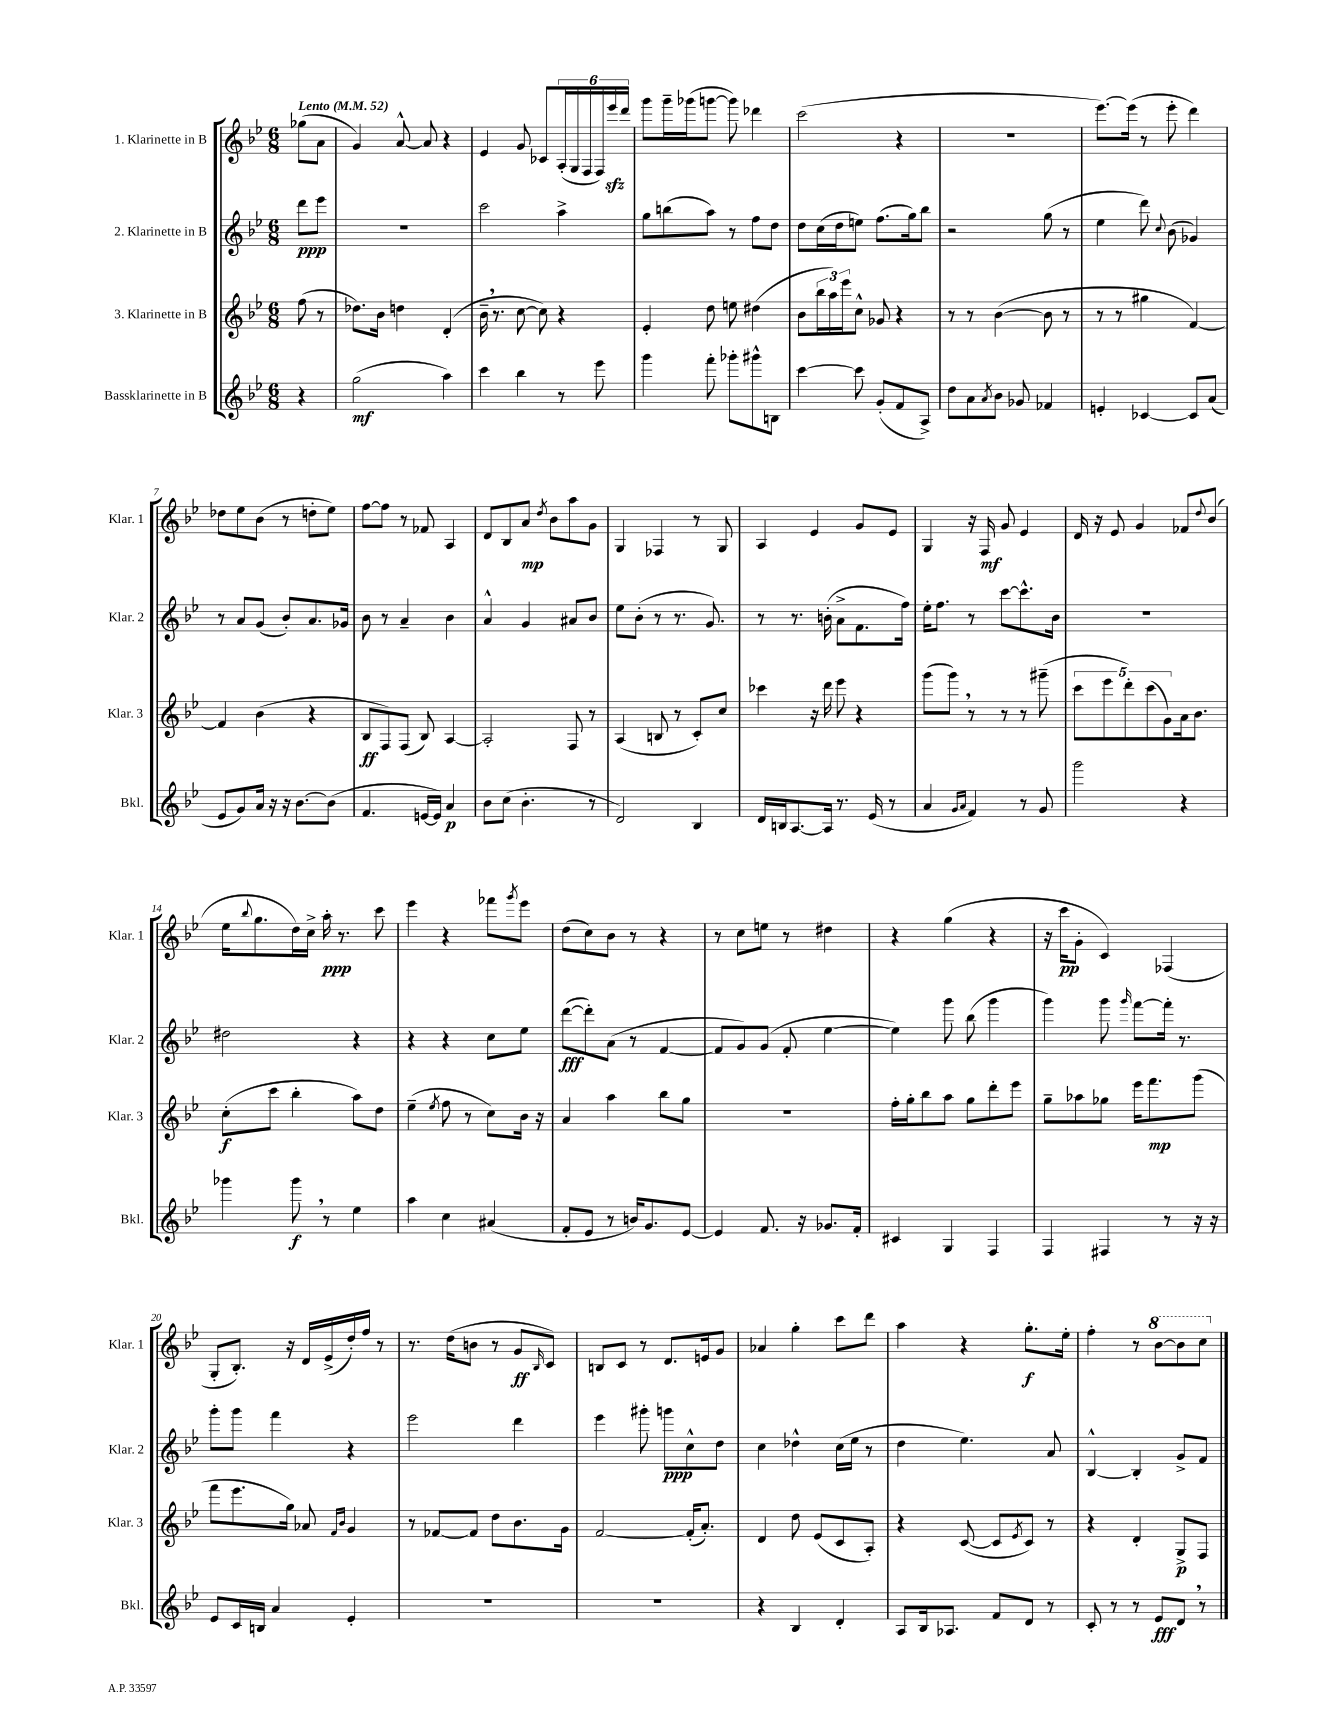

**kern	**dynam	**kern	**dynam	**kern	**dynam	**kern	**dynam
*part4	*part4	*part3	*part3	*part2	*part2	*part1	*part1
*staff4	*staff4	*staff3	*staff3	*staff2	*staff2	*staff1	*staff1
*I"Bassklarinette in B	*	*I"3. Klarinette in B	*	*I"2. Klarinette in B	*	*I"1. Klarinette in B	*
*I'Bkl.	*	*I'Klar. 3	*	*I'Klar. 2	*	*I'Klar. 1	*
*clefG2	*	*clefG2	*	*clefG2	*	*clefG2	*
*k[b-e-]	*	*k[b-e-]	*	*k[b-e-]	*	*k[b-e-]	*
*M6/8	*	*M6/8	*	*M6/8	*	*M6/8	*
*MM52	*	*MM52	*	*MM52	*	*MM52	*
=	=	=	=	=	=	=	=
!	!	!	!	!	!	!LO:TX:a:B:t=Lento	!
4r	.	(8ff\	.	8ddd\L	ppp	(8gg-X\L	.
.	.	8r	.	8eee-\J	.	8a\J	.
=1	=1	=1	=1	=1	=1	=1	=1
(2gg\	mf	8.dd-X\L)	.	2.r	.	4g/)	.
.	.	16b-\Jk	.	.	.	.	.
.	.	4ddn\	.	.	.	[8a^^/	.
.	.	.	.	.	.	8a/]	.
4aa\)	.	(4d'/	.	.	.	4r	.
=2	=2	=2	=2	=2	=2	=2	=2
4ccc\	.	16b-~,\	.	2ccc\	.	4e-/	.
.	.	8.r	.	.	.	.	.
4bb-\	.	[8cc\	.	.	.	8g/	.
.	.	8cc\])	.	.	.	8c-X/L	.
8r	.	4r	.	4aa^\	.	(24A'/L	.
.	.	.	.	.	.	24G/	.
.	.	.	.	.	.	24F/	.
8eee-\	.	.	.	.	.	24F/)	.
.	.	.	.	.	.	24eee-zz/	.
.	.	.	.	.	.	24ddd/JJ	.
=3	=3	=3	=3	=3	=3	=3	=3
4ggg\	.	4e-'/	.	8gg\L	.	8ggg\L	.
.	.	.	.	(8bbn\	.	16ggg~\L	.
.	.	.	.	.	.	(16ggg-X\J	.
8fff'\	.	8dd\	.	8aa\J)	.	[8gggn\J	.
8ggg-X'\L	.	8een\	.	8r	.	8ggg\])	.
8ggg#X^^\	.	(4dd#X\	.	8ff\L	.	4ddd-X\	.
8Bn\J	.	.	.	8dd\J	.	.	.
=4	=4	=4	=4	=4	=4	=4	=4
[4ccc\	.	8b-\L	.	8dd\L	.	(2ccc\	.
.	.	24bb-\L	.	(16cc\L	.	.	.
.	.	24aa\)	.	.	.	.	.
.	.	.	.	16dd\J	.	.	.
.	.	24eee-\J	.	.	.	.	.
8ccc\]	.	8cc^^\J	.	8een\J)	.	.	.
(8g'/L	.	8g-X/	.	(8.ff\L	.	.	.
8f/	.	4r	.	.	.	4r	.
.	.	.	.	16gg\k)	.	.	.
8A^/J)	.	.	.	8bb-\J	.	.	.
=5	=5	=5	=5	=5	=5	=5	=5
8dd\L	.	8r	.	2r	.	2.r	.
8a\	.	8r	.	.	.	.	.
8qa/	.	.	.	.	.	.	.
8b-\J	.	([4b-\	.	.	.	.	.
8g-X/	.	.	.	.	.	.	.
4f-X/	.	8b-\]	.	(8gg\	.	.	.
.	.	8r	.	8r	.	.	.
=6	=6	=6	=6	=6	=6	=6	=6
4en'/	.	8r	.	4ee-\	.	[8.eee-\L)	.
.	.	8r	.	.	.	.	.
.	.	.	.	.	.	(16eee-\Jk]	.
[4c-X/	.	4gg#X\	.	8ddd\)	.	8r	.
.	.	.	.	8qqcc/	.	.	.
.	.	.	.	(8b-\	.	8eee-'\	.
8c-/L]	.	[4f/)	.	4g-X/)	.	4ddd\)	.
(8a/J	.	.	.	.	.	.	.
!!LO:LB:g=z
=7	=7	=7	=7	=7	=7	=7	=7
8e-/L	.	4f/]	.	8r	.	8dd-X\L	.
8g/)	.	.	.	8a/L	.	8ee-\	.
16a/Jk	.	(4b-\	.	(8g/J	.	(8b-\J	.
16r	.	.	.	.	.	.	.
16r	.	.	.	8b-'/L)	.	8r	.
[8.b-\L	.	.	.	.	.	.	.
.	.	4r	.	8.a/	.	8ddn'\L	.
(8b-\J]	.	.	.	.	.	8ee-\J)	.
.	.	.	.	16g-X/Jk	.	.	.
=8	=8	=8	=8	=8	=8	=8	=8
4.f/	.	8B-/L	ff	8b-\	.	[8ff\L	.
.	.	8F/)	.	8r	.	8ff\J]	.
.	.	(8F/J	.	4a~/	.	8r	.
[16en/LL	.	8B-/)	.	.	.	8f-X/	.
16e/JJ])	.	.	.	.	.	.	.
4a/	p	[4A/	.	4b-\	.	4A/	.
=9	=9	=9	=9	=9	=9	=9	=9
8b-\L	.	2A'/]	.	4a^^/	.	8d/L	.
(8cc\J	.	.	.	.	.	8B-/	.
4.b-'\	.	.	.	4g/	.	8a/J	mp
.	.	.	.	.	.	8qdd/	.
.	.	.	.	.	.	8b-\L	.
.	.	8F/	.	8a#X/L	.	8aa\	.
8r	.	8r	.	8b-/J	.	8g\J	.
=10	=10	=10	=10	=10	=10	=10	=10
2d/)	.	(4A/	.	8ee-\L	.	4G/	.
.	.	.	.	(8b-'\J	.	.	.
.	.	8Bn/	.	8r	.	4F-X/	.
.	.	8r	.	8.r	.	.	.
4B-/	.	8c'/L)	.	.	.	8r	.
.	.	.	.	8.g/)	.	.	.
.	.	8cc/J	.	.	.	8G/	.
=11	=11	=11	=11	=11	=11	=11	=11
16d/LL	.	4ccc-X\	.	8r	.	4A/	.
16Bn/J	.	.	.	.	.	.	.
[8.A/	.	.	.	8.r	.	.	.
.	.	16r	.	.	.	4e-/	.
16A/Jk]	.	16ddd\	.	(16bn'\	.	.	.
8.r	.	8eee-\	.	8a^\L	.	.	.
.	.	4r	.	8.f\	.	8g/L	.
(16e-/	.	.	.	.	.	.	.
8r	.	.	.	.	.	8e-/J	.
.	.	.	.	16ff\Jk)	.	.	.
=12	=12	=12	=12	=12	=12	=12	=12
4a/	.	(8ggg\L	.	16ee-'\KL	.	4G/	.
.	.	.	.	8.ff\J	.	.	.
.	.	8ggg,\J)	.	.	.	.	.
16qqg/LL	.	.	.	.	.	.	.
16qqa/JJ	.	.	.	.	.	.	.
4f/)	.	8r	.	8r	.	16r	.
.	.	.	.	.	.	16F/	mf
.	.	8r	.	[8ccc\L	.	8g/	.
8r	.	8r	.	8.ccc^^\]	.	4e-/	.
8g/	.	(8ggg#X~\	.	.	.	.	.
.	.	.	.	16b-\Jk	.	.	.
=13	=13	=13	=13	=13	=13	=13	=13
2ggg\	.	10ccc\L	.	2.r	.	16d/	.
.	.	.	.	.	.	16r	.
.	.	10eee-\	.	.	.	.	.
.	.	.	.	.	.	8e-/	.
.	.	10ddd'\)	.	.	.	.	.
.	.	.	.	.	.	4g/	.
.	.	(10ccc\	.	.	.	.	.
.	.	10g\)	.	.	.	.	.
4r	.	16a\k	.	.	.	8f-X/L	.
.	.	8.b-\J	.	.	.	.	.
.	.	.	.	.	.	8qqdd/	.
.	.	.	.	.	.	(8b-/J	.
!!LO:LB:g=z
=14	=14	=14	=14	=14	=14	=14	=14
4ggg-X\	.	(8cc'\L	f	2dd#X\	.	16ee-\KL	.
.	.	.	.	.	.	8qqbb-/	.
.	.	.	.	.	.	8.gg\	.
.	.	8ccc\J	.	.	.	.	.
8ggg-,\	f	4bb-'\	.	.	.	16dd\L)	.
.	.	.	.	.	.	16cc^\JJ	.
8r	.	.	.	.	.	16aa'\	ppp
.	.	.	.	.	.	8.r	.
4ee-\	.	8aa\L)	.	4r	.	.	.
.	.	8dd\J	.	.	.	8ccc\	.
=15	=15	=15	=15	=15	=15	=15	=15
4aa\	.	(4ee-~\	.	4r	.	4eee-\	.
.	.	8qee-/	.	.	.	.	.
4cc\	.	8ff\	.	4r	.	4r	.
.	.	8r	.	.	.	.	.
(4a#X/	.	8cc\L)	.	8cc\L	.	8fff-X\L	.
.	.	.	.	.	.	8qggg/	.
.	.	16b-\Jk	.	8ee-\J	.	8eee-\J	.
.	.	16r	.	.	.	.	.
=16	=16	=16	=16	=16	=16	=16	=16
8f'/L	.	4a/	.	([8ddd\L	fff	(8dd\L	.
8e-/J	.	.	.	8ddd'\])	.	8cc\)	.
8r	.	4aa\	.	(8a\J	.	8b-\J	.
16bn/KL)	.	.	.	8r	.	8r	.
8.g/	.	.	.	.	.	.	.
.	.	8bb-\L	.	[4f/	.	4r	.
[8e-/J	.	8gg\J	.	.	.	.	.
=17	=17	=17	=17	=17	=17	=17	=17
4e-/]	.	2.r	.	8f/L]	.	8r	.
.	.	.	.	8g/)	.	8cc\L	.
8.f/	.	.	.	(8g/J	.	8een\J	.
.	.	.	.	8f'/	.	8r	.
16r	.	.	.	.	.	.	.
8.g-X/L	.	.	.	[4ee-\	.	4dd#X\	.
16f'/Jk	.	.	.	.	.	.	.
=18	=18	=18	=18	=18	=18	=18	=18
4c#X/	.	16ff'\LL	.	4ee-\])	.	4r	.
.	.	16gg'\J	.	.	.	.	.
.	.	8bb-\	.	.	.	.	.
4G/	.	8aa\J	.	8ggg\	.	(4gg\	.
.	.	8gg\L	.	(8bb-\	.	.	.
4F/	.	8ddd'\	.	4ggg\	.	4r	.
.	.	8eee-\J	.	.	.	.	.
=19	=19	=19	=19	=19	=19	=19	=19
4F/	.	8gg~\L	.	4ggg\)	.	16r	.
.	.	.	.	.	.	16ccc\KL	pp
.	.	8aa-X\	.	.	.	8g'\J	.
4F#X/	.	8gg-X\J	.	8ggg\	.	4c/)	.
.	.	.	.	16qqggg/	.	.	.
.	.	16eee-\KL	.	[8fff\L	.	.	.
.	.	8.fff\	mp	.	.	.	.
8r	.	.	.	16fff'\Jk]	.	(4F-X/	.
.	.	.	.	8.r	.	.	.
16r	.	(8ggg\J	.	.	.	.	.
16r	.	.	.	.	.	.	.
!!LO:LB:g=z
=20	=20	=20	=20	=20	=20	=20	=20
8e-/L	.	8fff\L	.	8ggg'\L	.	8G'/L	.
16c/L	.	8.eee-\	.	8ggg\J	.	8.B-'/J)	.
16Bn/JJ	.	.	.	.	.	.	.
4a/	.	.	.	4fff\	.	.	.
.	.	16gg\Jk)	.	.	.	16r	.
.	.	8a-X/	.	.	.	16d/LL	.
.	.	.	.	.	.	(16e-^/	.
.	.	16qqf/LL	.	.	.	.	.
.	.	16qqb-/JJ	.	.	.	.	.
4e-'/	.	4g/	.	4r	.	16dd'/)	.
.	.	.	.	.	.	16ff/JJ	.
.	.	.	.	.	.	8r	.
=21	=21	=21	=21	=21	=21	=21	=21
2.r	.	8r	.	2eee-\	.	8.r	.
.	.	[8f-X/L	.	.	.	.	.
.	.	.	.	.	.	(16dd\KL	.
.	.	8f-/J]	.	.	.	8bn\J	.
.	.	8dd\L	.	.	.	8r	.
.	.	8.b-\	.	4ddd\	.	8g/L	ff
.	.	.	.	.	.	16qqB-/	.
.	.	.	.	.	.	8c/J)	.
.	.	16g\Jk	.	.	.	.	.
=22	=22	=22	=22	=22	=22	=22	=22
2.r	.	[2f/	.	4eee-\	.	8Bn/L	.
.	.	.	.	.	.	8c/J	.
.	.	.	.	8ggg#X'\	.	8r	.
.	.	.	.	8gggn\L	ppp	8.d/L	.
.	.	(16f'/KL]	.	8cc^^\	.	.	.
.	.	8.a'/J)	.	.	.	16en/k	.
.	.	.	.	8dd\J	.	8g/J	.
=23	=23	=23	=23	=23	=23	=23	=23
4r	.	4d/	.	4cc\	.	4a-X/	.
4B-/	.	8dd\	.	4dd-X^^\	.	4gg'\	.
.	.	(8e-/L	.	.	.	.	.
4d'/	.	8c/	.	(16cc\LL	.	8ccc\L	.
.	.	.	.	16ee-\JJ	.	.	.
.	.	8A'/J)	.	8r	.	8ddd\J	.
=24	=24	=24	=24	=24	=24	=24	=24
8A/L	.	4r	.	4dd\	.	4aa\	.
16B-/k	.	.	.	.	.	.	.
8.A-X/J	.	.	.	.	.	.	.
.	.	([8c/	.	4.ee-\)	.	4r	.
8f/L	.	8c/L]	.	.	.	.	.
.	.	8qe-/	.	.	.	.	.
8d/J	.	8c/J)	.	.	.	8.gg'\L	f
8r	.	8r	.	8a/	.	.	.
.	.	.	.	.	.	16ee-'\Jk	.
=25	=25	=25	=25	=25	=25	=25	=25
8c'/	.	4r	.	[4B-^^/	.	4ff'\	.
8r	.	.	.	.	.	.	.
8r	.	4d'/	.	4B-'/]	.	8r	.
*	*	*	*	*	*	*8va	*
8e-/L	fff	.	.	.	.	[8bb-\L	.
8d,/J	.	8G^/L	p	8g^/L	.	8bb-\]	.
8r	.	8F/J	.	8f/J	.	8ccc\J	.
*	*	*	*	*	*	*X8va	*
==	==	==	==	==	==	==	==
*-	*-	*-	*-	*-	*-	*-	*-
